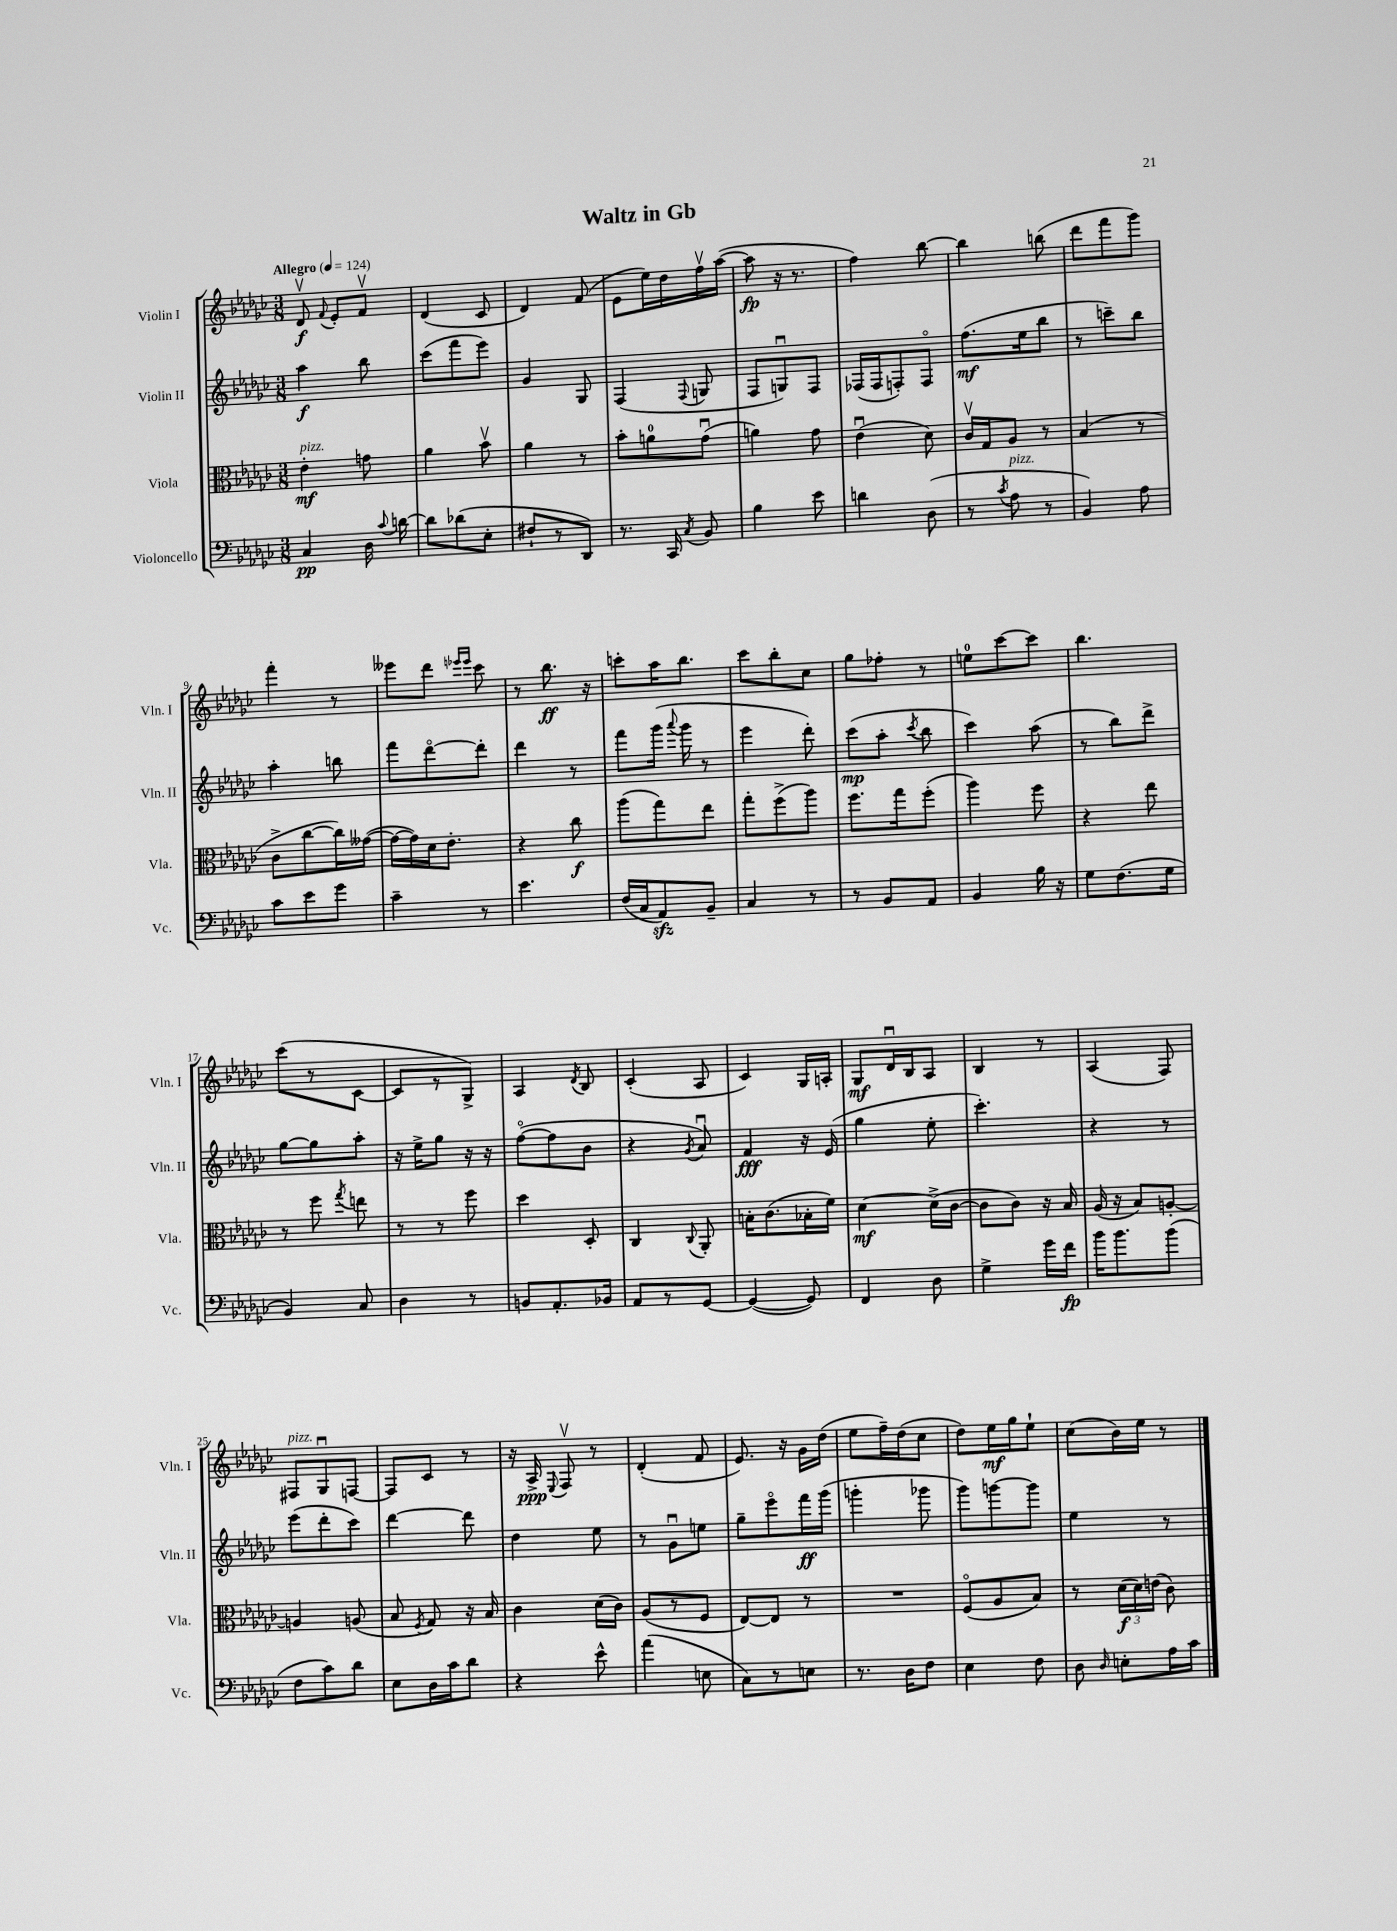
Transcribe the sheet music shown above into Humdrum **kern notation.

**kern	**dynam	**kern	**dynam	**kern	**dynam	**kern	**dynam
*part4	*part4	*part3	*part3	*part2	*part2	*part1	*part1
*staff4	*staff4	*staff3	*staff3	*staff2	*staff2	*staff1	*staff1
*I"Violoncello	*	*I"Viola	*	*I"Violin II	*	*I"Violin I	*
*I'Vc.	*	*I'Vla.	*	*I'Vln. II	*	*I'Vln. I	*
*clefF4	*	*clefC3	*	*clefG2	*	*clefG2	*
*k[b-e-a-d-g-c-]	*	*k[b-e-a-d-g-c-]	*	*k[b-e-a-d-g-c-]	*	*k[b-e-a-d-g-c-]	*
*M3/8	*	*M3/8	*	*M3/8	*	*M3/8	*
*MM124	*	*MM124	*	*MM124	*	*MM124	*
=1	=1	=1	=1	=1	=1	=1	=1
!	!	!	!	!	!	!LO:TX:a:B:t=Allegro	!
!	!	!LO:TX:a:i:t=pizz.	!	!	!	!	!
4C-/	pp	4e-'\	mf	4aa-\	f	8d-v/	f
.	.	.	.	.	.	8qqf/	.
.	.	.	.	.	.	8e-'/L	.
16D-\	.	8gn\	.	8bb-\	.	8fv/J	.
8qqc-/	.	.	.	.	.	.	.
[16dn\	.	.	.	.	.	.	.
=2	=2	=2	=2	=2	=2	=2	=2
8d\L]	.	4a-\	.	(8ccc-\L	.	(4d-/	.
(8d-X\	.	.	.	8fff\	.	.	.
8E-'\J	.	8b-v\	.	8eee-\J)	.	8c-/	.
=3	=3	=3	=3	=3	=3	=3	=3
8F#X`/L	.	4a-\	.	4g-/	.	4d-/)	.
8r	.	.	.	.	.	.	.
8DD-/J)	.	8r	.	8G-/	.	(8f/	.
=4	=4	=4	=4	=4	=4	=4	=4
8.r	.	8b-'\L	.	(4F/	.	8e-\L	.
.	.	8an\	.	.	.	16ee-\L)	.
16CC-/	.	.	.	.	.	16dd-\	.
8qC-/	.	.	.	8qqF/	.	.	.
8BB-/	.	(8g-u\J	.	8Gn/	.	16ffv\	.
.	.	.	.	.	.	([16aa-\JJ	.
=5	=5	=5	=5	=5	=5	=5	=5
4B-\	.	4an\)	.	8F/L	.	8aa-\]	fp
.	.	.	.	8Gnu/)	.	16r	.
.	.	.	.	.	.	8.r	.
8e-\	.	8g-\	.	8F/J	.	.	.
=6	=6	=6	=6	=6	=6	=6	=6
4dn\	.	(4e-u\	.	(16F-X/LL	.	4ff\)	.
.	.	.	.	16F-/J	.	.	.
.	.	.	.	8Fn'/)	.	.	.
(8D-\	.	8d-\)	.	8F/J	.	[8bb-\	.
=7	=7	=7	=7	=7	=7	=7	=7
8r	.	16c-v/LL	.	(8.ff\L	mf	4bb-\]	.
.	.	16G-/J	.	.	.	.	.
8qc-/	.	.	.	.	.	.	.
!LO:TX:a:i:t=pizz.	!	!	!	!	!	!	!
8A-\	.	8A-/J	.	.	.	.	.
.	.	.	.	16ee-\k	.	.	.
8r	.	8r	.	8bb-\J	.	(8bbn\	.
=8	=8	=8	=8	=8	=8	=8	=8
4BB-/)	.	(4B-/	.	8r	.	8ddd-\L	.
.	.	.	.	8cccn~\L)	.	8fff\	.
8A-\	.	8r	.	8bb-\J	.	8ggg-\J)	.
!!LO:LB:g=z
=9	=9	=9	=9	=9	=9	=9	=9
8c-\L	.	8c-^\L	.	4aa-'\	.	4fff'\	.
8e-\	.	[8cc-\	.	.	.	.	.
8g-\J	.	16cc-\L])	.	8bbn\	.	8r	.
.	.	([16g--X\JJ	.	.	.	.	.
=10	=10	=10	=10	=10	=10	=10	=10
4c-~\	.	16g--\LL_	.	8fff\L	.	8eee--X\L	.
.	.	16g--\])	.	.	.	.	.
.	.	16d-\J	.	[8ddd-\	.	8ddd-\J	.
.	.	8.e-'\J	.	.	.	.	.
.	.	.	.	.	.	16qqeee-X/LL	.
.	.	.	.	.	.	16qqeee-/JJ	.
8r	.	.	.	8ddd-'\J]	.	8ccc-\	.
=11	=11	=11	=11	=11	=11	=11	=11
4.e-\	.	4r	.	4ddd-\	.	8r	.
.	.	.	.	.	.	8.bb-\	ff
.	.	8cc-\	f	8r	.	.	.
.	.	.	.	.	.	16r	.
=12	=12	=12	=12	=12	=12	=12	=12
(16F/LL	.	(8aa-\L	.	8fff\L	.	8cccn'\L	.
16C-/J	.	.	.	.	.	.	.
8AA-zz/)	.	8gg-\)	.	(16ggg-\Jk	.	16aa-\K	.
.	.	.	.	8qqaaa-/	.	.	.
.	.	.	.	16ggg-\	.	8.bb-\J	.
8BB-~/J	.	8ee-\J	.	8r	.	.	.
=13	=13	=13	=13	=13	=13	=13	=13
4C-/	.	8gg-'\L	.	4eee-\	.	8ccc-\L	.
.	.	(8ff^\	.	.	.	8bb-'\	.
8r	.	8aa-\J)	.	8ddd-'\)	.	8cc-\J	.
=14	=14	=14	=14	=14	=14	=14	=14
8r	.	8.ff\L	.	(8ccc-\L	mp	8gg-\L	.
8BB-/L	.	.	.	8aa-'\J	.	8ff-X'\J	.
.	.	16gg-\k	.	.	.	.	.
.	.	.	.	8qccc-/	.	.	.
8AA-/J	.	(8ff'\J	.	8bb-\	.	8r	.
=15	=15	=15	=15	=15	=15	=15	=15
4BB-/	.	4aa-\)	.	4ccc-\)	.	8een\L	.
.	.	.	.	.	.	[8ccc-\	.
16B-\	.	8ff\	.	(8aa-\	.	8ccc-\J]	.
16r	.	.	.	.	.	.	.
=16	=16	=16	=16	=16	=16	=16	=16
8G-\L	.	4r	.	8r	.	4.bb-\	.
(8.F\	.	.	.	8bb-\L)	.	.	.
.	.	8ee-\	.	8ddd-^\J	.	.	.
16G-\Jk	.	.	.	.	.	.	.
!!LO:LB:g=z
=17	=17	=17	=17	=17	=17	=17	=17
4BB-/)	.	8r	.	[8gg-\L	.	(8ccc-\L	.
.	.	8ff\	.	8gg-\]	.	8r	.
.	.	8qgg-/	.	.	.	.	.
8C-/	.	8een\	.	8aa-'\J	.	[8c-\J	.
=18	=18	=18	=18	=18	=18	=18	=18
4D-\	.	8r	.	16r	.	8c-/L]	.
.	.	.	.	16ee-^\KL	.	.	.
.	.	8r	.	8gg-\J	.	8r	.
8r	.	8ff\	.	16r	.	8G-^/J)	.
.	.	.	.	16r	.	.	.
=19	=19	=19	=19	=19	=19	=19	=19
8BBn/L	.	4dd-\	.	([8ff\L	.	4A-/	.
8.AA-'/	.	.	.	8ff\]	.	.	.
.	.	.	.	.	.	8qd-/	.
.	.	8D-'/	.	8b-\J	.	8B-/	.
16BB-X/Jk	.	.	.	.	.	.	.
=20	=20	=20	=20	=20	=20	=20	=20
8AA-/L	.	4C-/	.	4r	.	(4c-'/	.
8r	.	.	.	.	.	.	.
.	.	8qqC-/	.	8qg-/	.	.	.
[8GG-/J	.	8AA-'/	.	8a-u/)	.	8A-/	.
=21	=21	=21	=21	=21	=21	=21	=21
(4GG-/_	.	16Bn'\KL	.	4f/	fff	4c-/)	.
.	.	(8.c-\	.	.	.	.	.
8GG-/])	.	16B-X'\L	.	16r	.	16G-/LL	.
.	.	16f\JJ)	.	(16e-/	.	16An'/JJ	.
=22	=22	=22	=22	=22	=22	=22	=22
4FF/	.	[4d-\	mf	4gg-\	.	8G-/L	mf
.	.	.	.	.	.	16d-u/L	.
.	.	.	.	.	.	16B-/J	.
8D-\	.	(16d-^\LL]	.	8ee-'\	.	8A-/J	.
.	.	[16c-\JJ	.	.	.	.	.
=23	=23	=23	=23	=23	=23	=23	=23
4G-^\	.	8c-\L]	.	4.ccc-'\)	.	4B-/	.
.	.	8c-\J)	.	.	.	.	.
16g-\LL	.	16r	.	.	.	8r	.
16f\JJ	fp	16B-/	.	.	.	.	.
=24	=24	=24	=24	=24	=24	=24	=24
16b-\KL	.	(16A-/	.	4r	.	(4A-/	.
8.b-\	.	16r	.	.	.	.	.
.	.	8B-/L)	.	.	.	.	.
(8b-\J	.	[8An'/J	.	8r	.	8F/)	.
!!LO:LB:g=z
=25	=25	=25	=25	=25	=25	=25	=25
!	!	!	!	!	!	!LO:TX:a:i:t=pizz.	!
8F\L	.	4An/]	.	(8eee-\L	.	8F#X/L	.
8c-\)	.	.	.	8ddd-'\	.	8G-u/	.
8d-\J	.	(8An/	.	8ccc-\J)	.	[8Fn/J	.
=26	=26	=26	=26	=26	=26	=26	=26
8E-\L	.	8B-/	.	[4ddd-\	.	8F/L]	.
.	.	8qF/	.	.	.	.	.
16D-\L	.	8G-/)	.	.	.	8c-/J	.
16c-\J	.	.	.	.	.	.	.
8d-\J	.	16r	.	8ddd-\]	.	8r	.
.	.	16B-/	.	.	.	.	.
=27	=27	=27	=27	=27	=27	=27	=27
4r	.	4c-\	.	4dd-\	.	16r	.
.	.	.	.	.	.	16A-^/	ppp
.	.	.	.	.	.	8qqE-/	.
.	.	.	.	.	.	8Fv/	.
8e-^^\	.	(16d-\LL	.	8ee-\	.	8r	.
.	.	16c-\JJ)	.	.	.	.	.
=28	=28	=28	=28	=28	=28	=28	=28
(4a-\	.	(8A-/L	.	8r	.	(4d-'/	.
.	.	8r	.	8g-u\L	.	.	.
8En\	.	8F/J	.	8een\J	.	8f/	.
=29	=29	=29	=29	=29	=29	=29	=29
8C-\L)	.	[8E-/L)	.	8gg-~\L	.	8.e-/)	.
8r	.	8E-/J]	.	8eee-\	.	.	.
.	.	.	.	.	.	16r	.
8En\J	.	8r	.	16fff\L	ff	16g-\LL	.
.	.	.	.	(16ggg-\JJ	.	(16dd-\JJ	.
=30	=30	=30	=30	=30	=30	=30	=30
8.r	.	4.r	.	4gggn'\	.	8ee-\L	.
.	.	.	.	.	.	16ff~\L)	.
16D-\KL	.	.	.	.	.	(16dd-\J	.
8F\J	.	.	.	8ggg-X\	.	8cc-\J	.
=31	=31	=31	=31	=31	=31	=31	=31
4E-\	.	(8F/L	.	8ggg-\L)	.	8dd-\L)	.
.	.	8A-/	.	[8gggn\	.	16ee-\L	mf
.	.	.	.	.	.	16gg-\J	.
8F\	.	8B-/J)	.	8ggg\J]	.	8ee-`\J	.
=32	=32	=32	=32	=32	=32	=32	=32
8D-\	.	8r	.	4ee-\	.	(8cc-\L	.
16qqD-/	.	.	.	.	.	.	.
8En'\L	.	(24d-\LL	f	.	.	16b-\L)	.
.	.	24d-\)	.	.	.	.	.
.	.	.	.	.	.	16ee-\JJ	.
.	.	(24en\JJ	.	.	.	.	.
16A-\L	.	8c-\)	.	8r	.	8r	.
16c-\JJ	.	.	.	.	.	.	.
==	==	==	==	==	==	==	==
*-	*-	*-	*-	*-	*-	*-	*-
